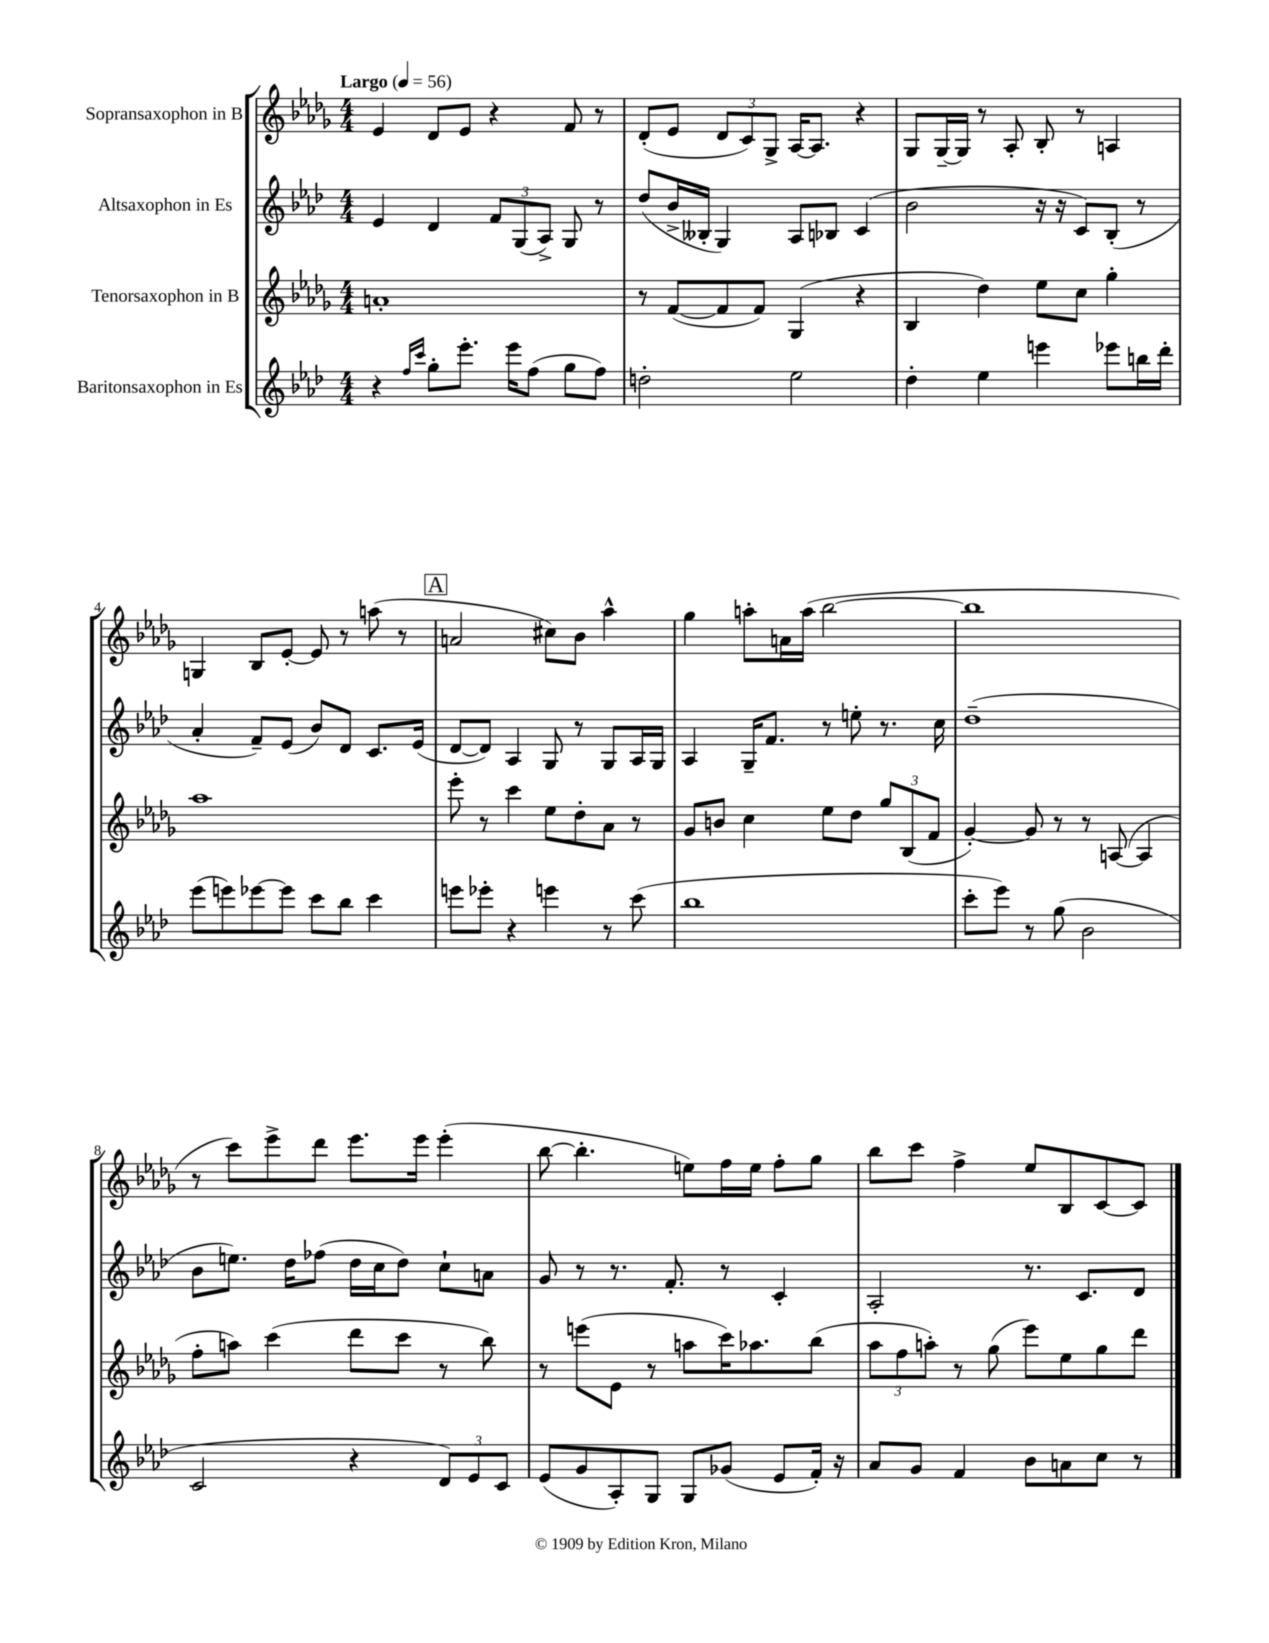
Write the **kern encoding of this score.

**kern	**kern	**kern	**kern
*part4	*part3	*part2	*part1
*staff4	*staff3	*staff2	*staff1
*I"Baritonsaxophon in Es	*I"Tenorsaxophon in B	*I"Altsaxophon in Es	*I"Sopransaxophon in B
*clefG2	*clefG2	*clefG2	*clefG2
*k[b-e-a-d-]	*k[b-e-a-d-g-]	*k[b-e-a-d-]	*k[b-e-a-d-g-]
*M4/4	*M4/4	*M4/4	*M4/4
*MM56	*MM56	*MM56	*MM56
=1	=1	=1	=1
!	!	!	!LO:TX:a:B:t=Largo
4r	1an'	4e-/	4e-/
16qqff/LL	.	.	.
16qqccc/JJ	.	.	.
8gg'\L	.	4d-/	8d-/L
8.eee-'\J	.	.	8e-/J
.	.	12f/L	4r
16eee-\KL	.	.	.
.	.	(12G/	.
(8ff\J	.	.	.
.	.	12A-^/J)	.
8gg\L	.	8G/	8f/
8ff\J)	.	8r	8r
=2	=2	=2	=2
2ddn'\	8r	(8dd-/L	(8d-'/L
.	([8f/L	16b-^/L	8e-/J
.	.	16B--X'/JJ	.
.	8f/]	4G/)	12d-/L
.	.	.	12c/)
.	8f/J)	.	.
.	.	.	12G-^/J
2ee-\	(4G-/	8A-/L	[16A-/KL
.	.	.	8.A-/J]
.	.	8B-X/J	.
.	4r	(4c/	4r
=3	=3	=3	=3
4dd-'\	4B-/	2b-\	8G-/L
.	.	.	[16G-~/L
.	.	.	16G-/JJ]
4ee-\	4dd-\)	.	8r
.	.	.	8A-'/
4eeen\	8ee-\L	16r	8B-'/
.	.	16r	.
.	8cc\J	8c/L)	8r
8eee-X\L	4gg-'\	(8B-'/J	4An/
16bbn\L	.	8r	.
16ddd-'\JJ	.	.	.
!!LO:LB:g=z
=4	=4	=4	=4
(8eee-\L	1aa-	4a-'/	4Gn/
8eeen\)	.	.	.
[8eee-X\	.	8f~/L)	8B-/L
8eee-\J]	.	(8e-/J	[8e-'/J
8ccc\L	.	8b-/L)	8e-/]
8bb-\J	.	8d-/J	8r
4ccc\	.	8.c/L	(8aan\
.	.	.	8r
.	.	(16e-/Jk	.
!!LO:REH:place=s1:t=A
=5	=5	=5	=5
8eeen\L	8eee-'\	[8d-/L	2an/
8eee-X'\J	8r	8d-/J])	.
4r	4ccc\	4A-/	.
4eeen\	8ee-\L	8G/	8cc#X\L)
.	8dd-'\	8r	8b-\J
8r	8a-\J	8G/L	4aa-^^\
(8ccc\	8r	16A-/L	.
.	.	16G/JJ	.
=6	=6	=6	=6
1bb-	8g-/L	4A-/	4gg-\
.	8bn/J	.	.
.	4cc\	16G~/KL	8aan'\L
.	.	8.f/J	.
.	.	.	16an\L
.	.	.	(16aa\JJ
.	8ee-\L	8r	[2bb-\
.	8dd-\J	8een'\	.
.	12gg-/L	8.r	.
.	(12B-/	.	.
.	12f/J	.	.
.	.	16cc\	.
=7	=7	=7	=7
8ccc'\L	[4g-'/)	(1dd-~	1bb-]
8eee-\J)	.	.	.
8r	8g-/]	.	.
(8gg\	8r	.	.
2b-\	8r	.	.
.	([8An/	.	.
.	4A/]	.	.
!!LO:LB:g=z
=8	=8	=8	=8
2c/	8ff'\L	8b-\L	8r
.	8aan\J)	8.een\J)	8ccc\L)
.	(4ccc\	.	8eee-^\
.	.	16dd-\KL	.
.	.	(8ff-X\J	8ddd-\J
4r	8ddd-\L	16dd-\LL	8.eee-\L
.	.	16cc\J	.
.	8ccc\J	8dd-\J)	.
.	.	.	16eee-\Jk
12d-/L)	8r	8cc`\L	(4eee-'\
12e-/	.	.	.
.	8bb-\)	8an\J	.
12c/J	.	.	.
=9	=9	=9	=9
(8e-/L	8r	8g/	[8bb-\
8g/	(8eeen\L	8r	4.bb-'\]
8A-'/)	8e-\J	8.r	.
8G/J	8r	.	.
.	.	8.f'/	.
8G/L	8aan\L	.	8een\L)
(8g-X/J	16ccc\K)	8r	16ff\L
.	8.aa-X\	.	16ee\JJ
8e-/L	.	4c'/	8ff'\L
16f'/Jk)	(8bb-\J	.	8gg-\J
16r	.	.	.
=10	=10	=10	=10
8a-/L	12aa-\L	2A-'/	8bb-\L
.	12ff\	.	.
8g/J	.	.	8ccc\J
.	12aan'\J)	.	.
4f/	8r	.	4ff^\
.	(8gg-\	.	.
8b-\L	8eee-\L)	8.r	8ee-/L
8an\	8ee-\	.	8B-/
.	.	8.c/L	.
8cc\J	8gg-\	.	[8c/
8r	8ddd-\J	8d-/J	8c/J]
==	==	==	==
*-	*-	*-	*-
